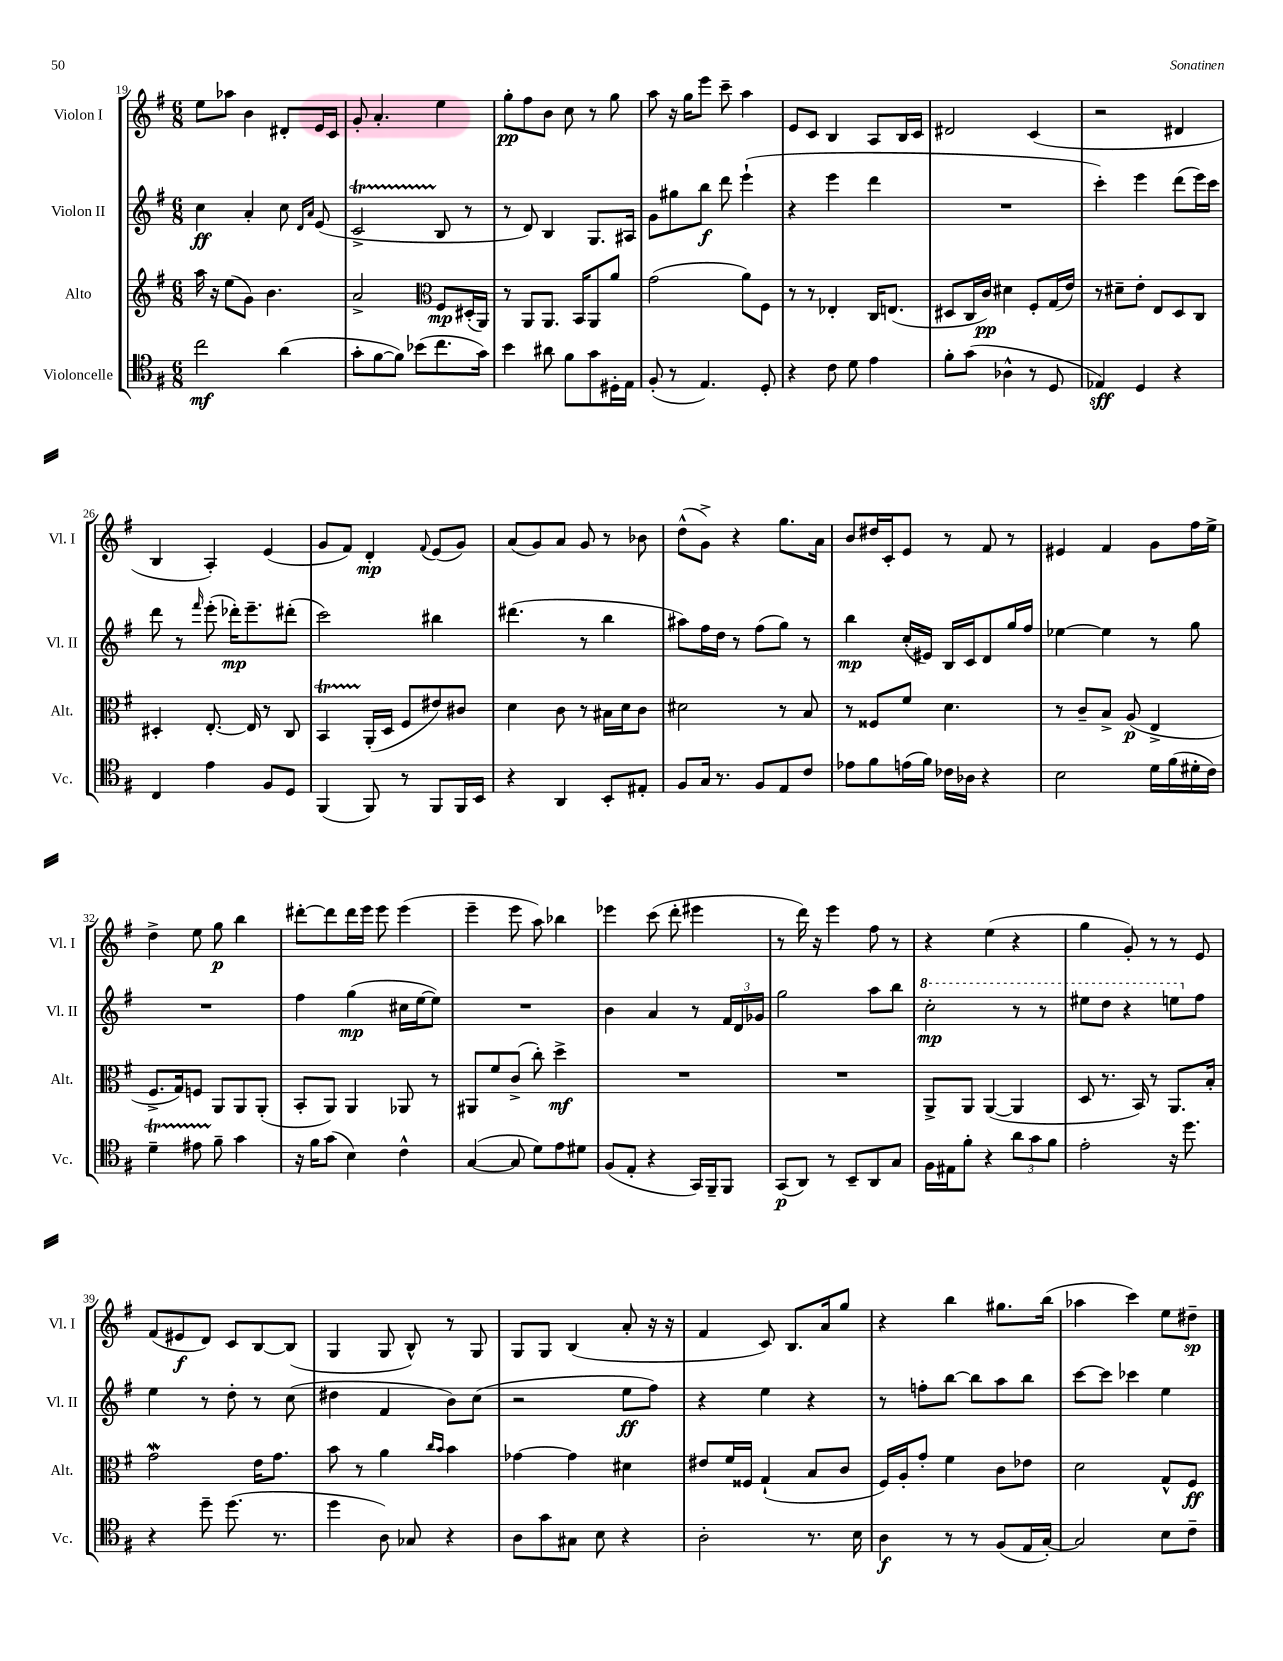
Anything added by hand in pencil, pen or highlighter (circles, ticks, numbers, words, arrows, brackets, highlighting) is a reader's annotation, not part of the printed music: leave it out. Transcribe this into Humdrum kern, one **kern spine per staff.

**kern	**dynam	**kern	**dynam	**kern	**dynam	**kern	**dynam
*part4	*part4	*part3	*part3	*part2	*part2	*part1	*part1
*staff4	*staff4	*staff3	*staff3	*staff2	*staff2	*staff1	*staff1
*I"Violoncelle	*	*I"Alto	*	*I"Violon II	*	*I"Violon I	*
*I'Vc.	*	*I'Alt.	*	*I'Vl. II	*	*I'Vl. I	*
*clefC4	*	*clefG2	*	*clefG2	*	*clefG2	*
*k[f#]	*	*k[f#]	*	*k[f#]	*	*k[f#]	*
*M6/8	*	*M6/8	*	*M6/8	*	*M6/8	*
=19	=19	=19	=19	=19	=19	=19	=19
2cc\	mf	16aa\	.	4cc\	ff	8ee\L	.
.	.	16r	.	.	.	.	.
.	.	(8ee\L	.	.	.	8aa-X\J	.
.	.	8g\J)	.	4a'/	.	4b\	.
.	.	4.b\	.	.	.	.	.
(4a\	.	.	.	8cc\	.	8d#X'/L	.
.	.	.	.	16qqd/LL	.	.	.
.	.	.	.	16qqa/JJ	.	.	.
.	.	.	.	(8e/	.	16e/L	.
.	.	.	.	.	.	16c/JJ	.
=20	=20	=20	=20	=20	=20	=20	=20
8g'\L	.	2a^/	.	2cT^/	.	8g'/	.
[8f#\	.	.	.	.	.	4.a'/	.
8f#\J])	.	.	.	.	.	.	.
(8b-X\L	.	.	.	.	.	.	.
*	*	*clefC3	*	*	*	*	*
8.cc\	.	8F#/L	mp	8B/	.	4ee\	.
.	.	(16D#X'/L	.	8r	.	.	.
16g\Jk)	.	16AA/JJ)	.	.	.	.	.
=21	=21	=21	=21	=21	=21	=21	=21
4b\	.	8r	.	8r	.	8gg'\L	pp
.	.	8AA/L	.	8d/)	.	8ff#\	.
8a#X\	.	8.AA/J	.	4B/	.	8b\J	.
8f#\L	.	.	.	.	.	8cc\	.
.	.	16BB/KL	.	.	.	.	.
8g\	.	8AA/	.	8.G/L	.	8r	.
16D#X'\L	.	8a/J	.	.	.	8gg\	.
16E\JJ	.	.	.	16A#X/Jk	.	.	.
=22	=22	=22	=22	=22	=22	=22	=22
(8F#'/	.	(2g\	.	8g\L	.	8aa\	.
8r	.	.	.	8gg#X\	.	16r	.
.	.	.	.	.	.	16gg\KL	.
4.E/)	.	.	.	8bb\J	f	8eee\J	.
.	.	.	.	8ddd\	.	8ccc~\	.
.	.	8a\L)	.	(4eee`\	.	4aa\	.
8D'/	.	8F#\J	.	.	.	.	.
=23	=23	=23	=23	=23	=23	=23	=23
4r	.	8r	.	4r	.	8e/L	.
.	.	8r	.	.	.	8c/J	.
8c\	.	4E-X'/	.	4eee\	.	4B/	.
8d\	.	.	.	.	.	.	.
4e\	.	16C/KL	.	4ddd\	.	8A/L	.
.	.	(8.En/J	.	.	.	.	.
.	.	.	.	.	.	16B/L	.
.	.	.	.	.	.	16c/JJ	.
=24	=24	=24	=24	=24	=24	=24	=24
8f#'\L	.	8D#X/L	.	2.r	.	2d#X/	.
(8g\J	.	16C/L	.	.	.	.	.
.	.	16c/JJ)	pp	.	.	.	.
4A-X^^\	.	4d#X\	.	.	.	.	.
8r	.	8F#'/L	.	.	.	(4c/	.
8D/	.	(16G/L	.	.	.	.	.
.	.	16e/JJ)	.	.	.	.	.
=25	=25	=25	=25	=25	=25	=25	=25
4E-X/)	sff	8r	.	4ccc'\)	.	2r	.
.	.	8d#X~\L	.	.	.	.	.
4D/	.	8e'\J	.	4eee\	.	.	.
.	.	8E/L	.	.	.	.	.
4r	.	8D/	.	(8ddd\L	.	4d#X/	.
.	.	8C/J	.	16eee\L)	.	.	.
.	.	.	.	16ccc\JJ	.	.	.
!!LO:LB:g=z
=26	=26	=26	=26	=26	=26	=26	=26
4C/	.	4D#X'/	.	8ddd\	.	4B/	.
.	.	.	.	8r	.	.	.
.	.	.	.	16qqfff#/	.	.	.
4e\	.	[8.E'/	.	(8eee'\	.	4A'/)	.
.	.	.	.	16ddd-X'\KL)	mp	.	.
.	.	16E/]	.	8.eee~\	.	.	.
8F#/L	.	8r	.	.	.	(4e/	.
8D/J	.	8C/	.	(8ddd#X'\J	.	.	.
=27	=27	=27	=27	=27	=27	=27	=27
(4FF#/	.	4BBt/	.	2ccc\)	.	8g/L	.
.	.	.	.	.	.	8f#/J)	.
8FF#/)	.	(16AA'/LL	.	.	.	4d'/	mp
.	.	16D/JJ	.	.	.	.	.
8r	.	8F#/L	.	.	.	.	.
.	.	.	.	.	.	8qqf#/	.
8FF#/L	.	8e#X/)	.	4bb#X\	.	(8e/L	.
16FF#/L	.	8c#X/J	.	.	.	8g/J)	.
16BB/JJ	.	.	.	.	.	.	.
=28	=28	=28	=28	=28	=28	=28	=28
4r	.	4d\	.	(4.ddd#X\	.	(8a/L	.
.	.	.	.	.	.	8g/)	.
4AA/	.	8c\	.	.	.	8a/J	.
.	.	8r	.	8r	.	8g/	.
8BB'/L	.	16B#X\LL	.	4bb\	.	8r	.
.	.	16d\J	.	.	.	.	.
8E#X'/J	.	8c\J	.	.	.	8b-X\	.
=29	=29	=29	=29	=29	=29	=29	=29
8F#/L	.	2d#X\	.	8aa#X\L)	.	(8dd^^\L	.
16G/Jk	.	.	.	16ff#\L	.	8g^\J)	.
8.r	.	.	.	16dd\JJ	.	.	.
.	.	.	.	8r	.	4r	.
8F#/L	.	.	.	(8ff#\L	.	.	.
8E/	.	8r	.	8gg\J)	.	8.gg\L	.
8c/J	.	8B/	.	8r	.	.	.
.	.	.	.	.	.	16a\Jk	.
=30	=30	=30	=30	=30	=30	=30	=30
8e-X\L	.	8r	.	4bb\	mp	8b/L	.
8f#\	.	8F##X/L	.	.	.	16dd#X/L	.
.	.	.	.	.	.	16c'/J	.
(16en\L	.	8f#/J	.	(16cc'/LL	.	8e/J	.
16f#\JJ)	.	.	.	16e#X/JJ)	.	.	.
16c-X\LL	.	4.d\	.	16B/LL	.	8r	.
16A-X\JJ	.	.	.	16c/J	.	.	.
4r	.	.	.	8d/	.	8f#/	.
.	.	.	.	16gg/L	.	8r	.
.	.	.	.	16ff#/JJ	.	.	.
=31	=31	=31	=31	=31	=31	=31	=31
2B\	.	8r	.	[4ee-X\	.	4e#X/	.
.	.	8c~/L	.	.	.	.	.
.	.	8B^/J	.	4ee-\]	.	4f#/	.
.	.	(8A/	p	.	.	.	.
16d\LL	.	4E^/	.	8r	.	8g\L	.
(16f#\	.	.	.	.	.	.	.
16d#X'\	.	.	.	8gg\	.	16ff#\L	.
16c\JJ)	.	.	.	.	.	16ee^\JJ	.
!!LO:LB:g=z
=32	=32	=32	=32	=32	=32	=32	=32
4dT~\	.	8.F#^/L	.	2.r	.	4dd^\	.
.	.	16G/k)	.	.	.	.	.
8e#XTTT\	.	8Fn/J	.	.	.	8ee\	.
8f#~\	.	8AA/L	.	.	.	8gg\	p
4g\	.	8AA/	.	.	.	4bb\	.
.	.	(8AA'/J	.	.	.	.	.
=33	=33	=33	=33	=33	=33	=33	=33
16r	.	8BB'/L	.	4ff#\	.	[8ddd#X'\L	.
16f#\KL	.	.	.	.	.	.	.
(8g\J	.	8AA/J)	.	.	.	8ddd#\]	.
4B\)	.	4AA/	.	(4gg\	mp	16ddd#\L	.
.	.	.	.	.	.	16eee\JJ	.
.	.	.	.	.	.	8eee\	.
4c^^\	.	8AA-X/	.	16cc#X\LL	.	(4eee\	.
.	.	.	.	[16ee\J	.	.	.
.	.	8r	.	8ee\J])	.	.	.
=34	=34	=34	=34	=34	=34	=34	=34
([4G/	.	8AA#X/L	.	2.r	.	4eee~\	.
.	.	8f#/	.	.	.	.	.
8G/]	.	(8c^/J	.	.	.	8eee\	.
8d\L)	.	8cc'\)	.	.	.	8aa\)	.
8e\	.	4dd^\	mf	.	.	4bb-X\	.
8d#X\J	.	.	.	.	.	.	.
=35	=35	=35	=35	=35	=35	=35	=35
(8F#/L	.	2.r	.	4b\	.	4eee-X\	.
8E'/J	.	.	.	.	.	.	.
4r	.	.	.	4a/	.	(8ccc\	.
.	.	.	.	.	.	8ddd'\	.
16GG/LL)	.	.	.	8r	.	4eee#X\	.
16FF#~/J	.	.	.	.	.	.	.
8FF#/J	.	.	.	24f#/LL	.	.	.
.	.	.	.	24d/	.	.	.
.	.	.	.	24g-X/JJ	.	.	.
=36	=36	=36	=36	=36	=36	=36	=36
(8GG/L	p	2.r	.	2gg\	.	8r	.
8AA/J)	.	.	.	.	.	16ddd\)	.
.	.	.	.	.	.	16r	.
8r	.	.	.	.	.	4eee\	.
8BB~/L	.	.	.	.	.	.	.
8AA/	.	.	.	8aa\L	.	8ff#\	.
8G/J	.	.	.	8bb\J	.	8r	.
=37	=37	=37	=37	=37	=37	=37	=37
*	*	*	*	*8va	*	*	*
16F#\LL	.	8AA^/L	.	2ccc'\	mp	4r	.
16E#X\J	.	.	.	.	.	.	.
8f#'\J	.	8AA/J	.	.	.	.	.
4r	.	([4AA/	.	.	.	(4ee\	.
12a\L	.	4AA/]	.	8r	.	4r	.
12g\	.	.	.	.	.	.	.
.	.	.	.	8r	.	.	.
12f#\J	.	.	.	.	.	.	.
=38	=38	=38	=38	=38	=38	=38	=38
2e'\	.	8D/	.	8eee#X\L	.	4gg\	.
.	.	8.r	.	8ddd\J	.	.	.
.	.	.	.	4r	.	8g'/)	.
.	.	16BB/)	.	.	.	.	.
.	.	8r	.	.	.	8r	.
16r	.	8.AA/L	.	8eeen\L	.	8r	.
8.dd\	.	.	.	.	.	.	.
*	*	*	*	*X8va	*	*	*
.	.	.	.	8ff#\J	.	8e/	.
.	.	16B'/Jk	.	.	.	.	.
!!LO:LB:g=z
=39	=39	=39	=39	=39	=39	=39	=39
4r	.	2gw\	.	4ee\	.	(8f#/L	.
.	.	.	.	.	.	8e#X/	f
8dd~\	.	.	.	8r	.	8d/J)	.
(8.dd\	.	.	.	8dd'\	.	8c/L	.
.	.	16e\KL	.	8r	.	[8B/	.
8.r	.	8.g\J	.	.	.	.	.
.	.	.	.	(8cc\	.	(8B/J]	.
=40	=40	=40	=40	=40	=40	=40	=40
4dd\	.	8b\	.	4dd#X\	.	4G/	.
.	.	8r	.	.	.	.	.
8A\)	.	4a\	.	4f#/	.	8G/	.
8G-X/	.	.	.	.	.	8B^^/)	.
.	.	16qqcc/LL	.	.	.	.	.
.	.	16qqb/JJ	.	.	.	.	.
4r	.	4b\	.	8b\L)	.	8r	.
.	.	.	.	(8cc\J	.	8G/	.
=41	=41	=41	=41	=41	=41	=41	=41
8A\L	.	[4g-X\	.	2r	.	8G/L	.
8g\	.	.	.	.	.	8G/J	.
8G#X\J	.	4g-\]	.	.	.	(4B/	.
8B\	.	.	.	.	.	.	.
4r	.	4d#X\	.	8ee\L	ff	8a'/	.
.	.	.	.	8ff#\J)	.	16r	.
.	.	.	.	.	.	16r	.
=42	=42	=42	=42	=42	=42	=42	=42
2A'\	.	8e#X/L	.	4r	.	4f#/	.
.	.	16f#/L	.	.	.	.	.
.	.	16F##X/JJ	.	.	.	.	.
.	.	(4G`/	.	4ee\	.	8c/)	.
.	.	.	.	.	.	8.B/L	.
8.r	.	8B/L	.	4r	.	.	.
.	.	.	.	.	.	16a/k	.
.	.	8c/J	.	.	.	8gg/J	.
16B\	.	.	.	.	.	.	.
=43	=43	=43	=43	=43	=43	=43	=43
4A\	f	16F#/LL)	.	8r	.	4r	.
.	.	16A'/J	.	.	.	.	.
.	.	8g'/J	.	8ffn'\L	.	.	.
8r	.	4f#\	.	[8bb\J	.	4bb\	.
8r	.	.	.	8bb\L]	.	.	.
(8F#/L	.	8c\L	.	8aa\	.	8.gg#X\L	.
16E/L	.	8e-X\J	.	8bb\J	.	.	.
[16G'/JJ)	.	.	.	.	.	(16bb\Jk	.
=44	=44	=44	=44	=44	=44	=44	=44
2G/]	.	2d\	.	[8ccc\L	.	4aa-X\	.
.	.	.	.	8ccc\J]	.	.	.
.	.	.	.	4ccc-X\	.	4ccc\)	.
8B\L	.	8G^^/L	.	4ee\	.	8ee\L	.
8c~\J	.	8F#/J	ff	.	.	8dd#X~\J	sp
==	==	==	==	==	==	==	==
*-	*-	*-	*-	*-	*-	*-	*-
